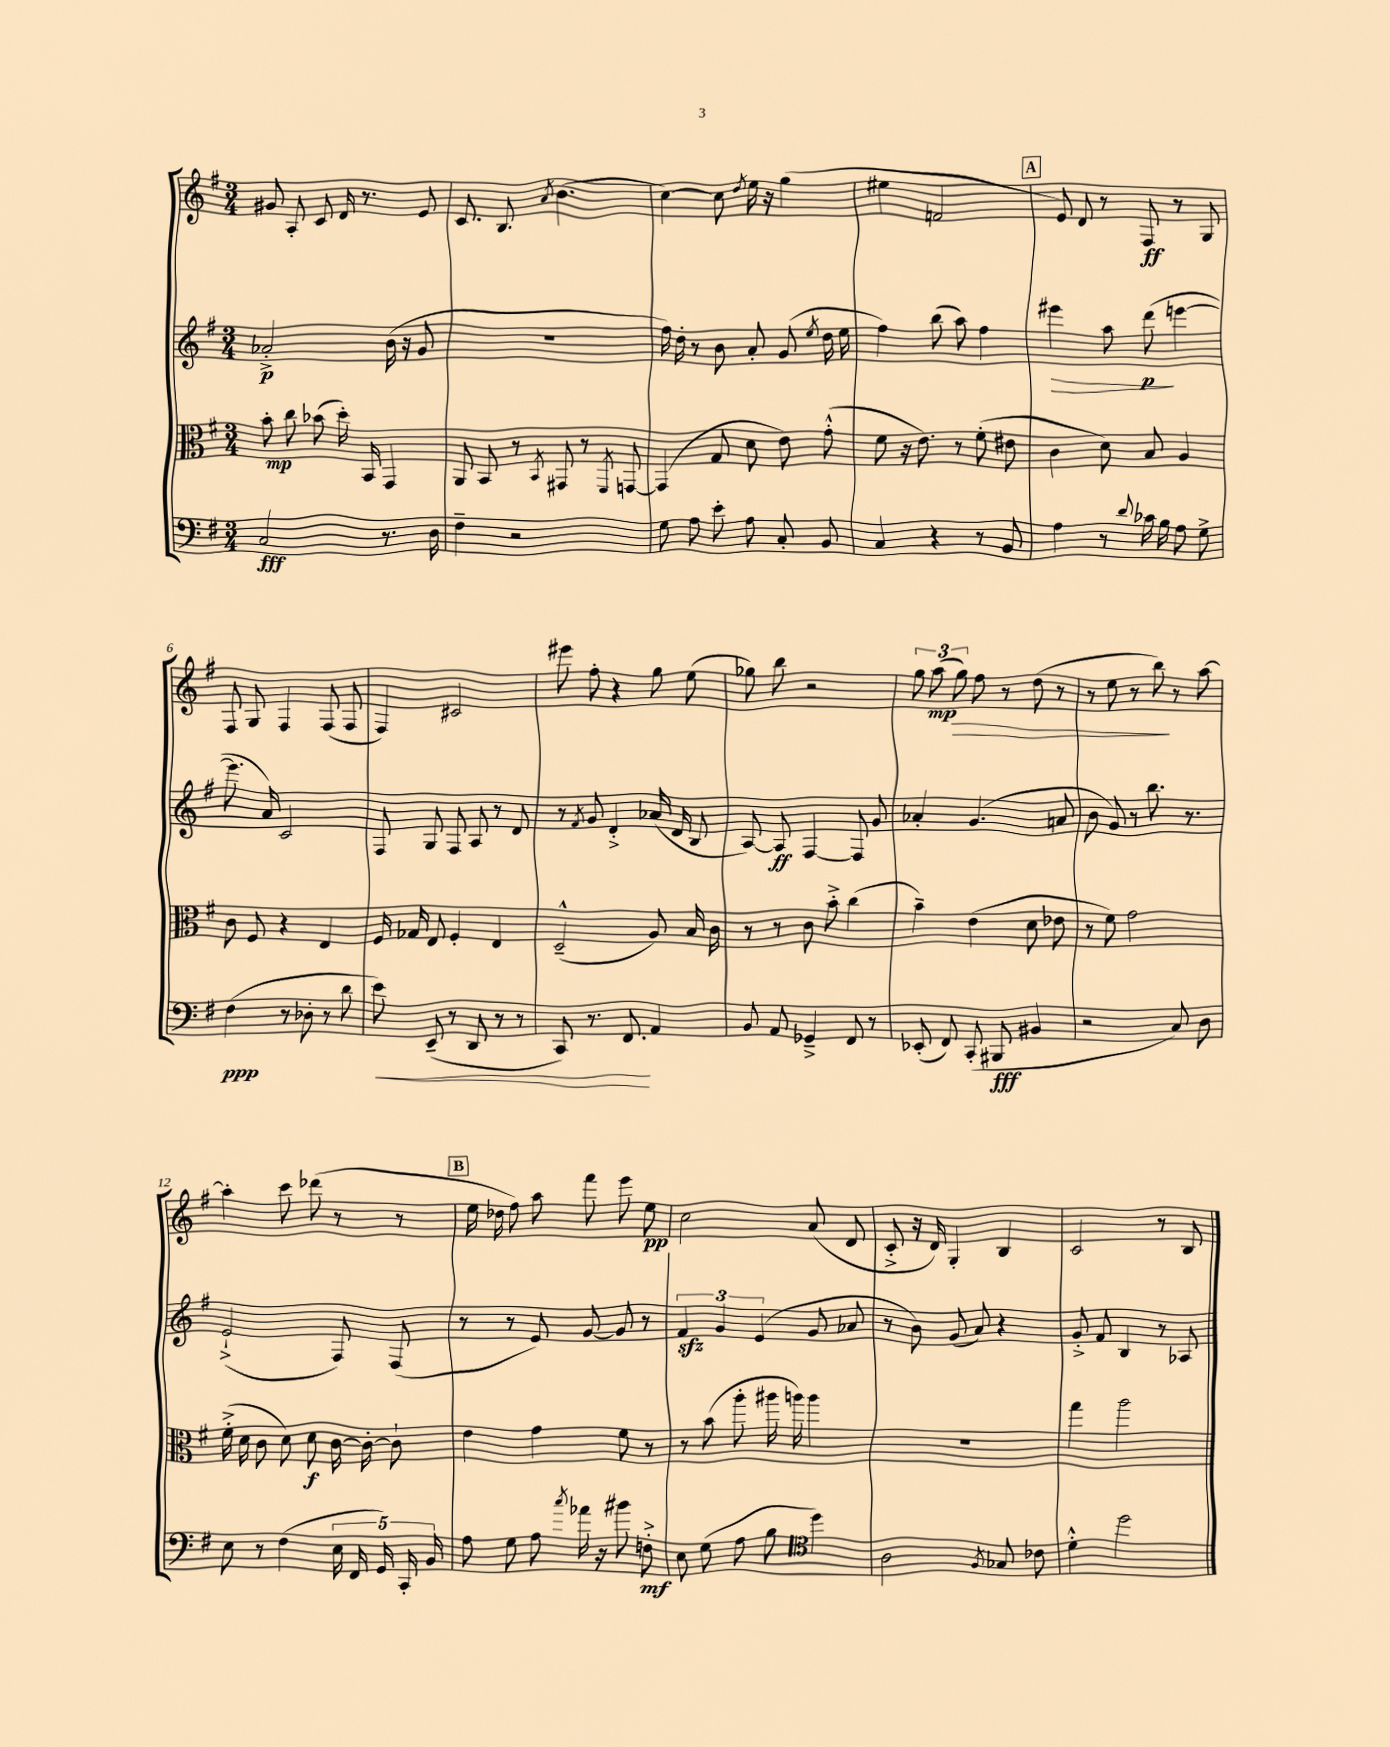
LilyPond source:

<<
\new StaffGroup <<
\new Staff = "s0" {
    \clef treble \key g \major \numericTimeSignature \time 3/4
    \autoBeamOff gis'8 a8-. c'8 d'16 r8. e'8 |
    c'8. b8. \acciaccatura { a'8 } b'4.( |
    c''4~) c''8 \acciaccatura { d''8 } e''16 r16 g''4( |
    eis''4 f'2 |
    \mark \markup { \box "A" } e'8) d'8 r8 fis8\ff r8 g8 |
    fis8 g8 fis4 fis8( fis8 |
    fis4) cis'2 |
    eis'''8 fis''8-. r4 g''8 e''8( |
    ges''8) b''8 r2 |
    \tuplet 3/2 { g''8 a''8\mp( g''8\>) } fis''8 r8 d''8( r8 |
    r8 e''8 r8 b''8\!) r8 a''8~ |
    a''4-. c'''8 des'''8( r8 r8 |
    \mark \markup { \box "B" } e''16 des''16 fis''8) a''8 fis'''8 e'''8 e''8\pp |
    c''2 a'8( d'8 |
    c'8-.-> r16 d'16) g4-. b4 |
    c'2 r8 b8 \bar "|." |
}
\new Staff = "s1" {
    \clef treble \key g \major \numericTimeSignature \time 3/4
    \autoBeamOff aes'2-.->\p b'16( r16 g'8 |
    R2. |
    fis''16) d''16-. r8 b'8 a'8-. g'8( \acciaccatura { e''8 } d''16 e''16 |
    fis''4) b''8( a''8) fis''4 |
    \mark \markup { \box "A" } eis'''4\> a''8 d'''8\p\!( e'''4~ |
    e'''8. a'16) c'2 |
    fis8 g8 fis8 a8 r8 d'8 |
    r8 \acciaccatura { fis'8 } g'8 d'4-.-> aes'16( d'16 b8 |
    a8~) a8\ff fis4~ fis8 g'8 |
    aes'4-. g'4.( a'8 |
    b'8 g'8) r8 b''8. r8. |
    e'2-!->( fis8) fis8( |
    \mark \markup { \box "B" } r8 r8 e'8) g'8~ g'8 r8 |
    \tuplet 3/2 { fis'4\sfz g'4 e'4( } g'8 aes'8 |
    r8 b'8) g'8( a'8) r4 |
    g'8-.-> fis'8 b4 r8 aes8 \bar "|." |
}
\new Staff = "s2" {
    \clef alto \key g \major \numericTimeSignature \time 3/4
    \autoBeamOff b'8-.\mp c''8 bes'8( d''16-.) b,16 g,4 |
    a,8 b,8 r8 \acciaccatura { b,8 } gis,8 r8 \acciaccatura { fis,8 } g,8~ |
    g,4( g8 d'8 e'8) g'8-.-^( |
    fis'8 r16 e'8.) r8 fis'8-.( eis'8 |
    \mark \markup { \box "A" } c'4 d'8) b8 a4 |
    c'8 fis8 r4 e4 |
    fis16 ges16 e8 fis4-. e4 |
    d2---^( a8) b16 c'16 |
    r8 r8 c'8 b'8-.-> c''4( |
    b'4--) e'4( d'8 ees'8 |
    r8 fis'8) g'2 |
    fis'16-.->( d'16 c'8 d'8) d'8\f c'16~ c'16~-. c'8-! |
    \mark \markup { \box "B" } e'4 g'4 fis'8 r8 |
    r8 b'8( a''8-. ais''16 a''16) a''4 |
    R2. |
    g''4 a''2 \bar "|." |
}
\new Staff = "s3" {
    \clef bass \key g \major \numericTimeSignature \time 3/4
    \autoBeamOff c2\fff r8. d16 |
    fis4-- r2 |
    g8 a8 e'8-. a8 c8-. b,8 |
    c4 r4 r8 b,8 |
    \mark \markup { \box "A" } a4 r8 \appoggiatura { d'8 } ces'16 b16 a8 g8-> |
    fis4\ppp( r8 des8-. r8 d'8 |
    e'8\<) e,8--( r8 d,8 r8 r8 |
    c,8) r8. fis,8.\! a,4 |
    b,8 a,8 ges,4---> fis,8 r8 |
    ees,8-.( fis,8) c,8-.( bis,,8\fff bis,4 |
    r2 c8) d8 |
    e8 r8 fis4( \tuplet 5/4 { e16 fis,16 g,16) c,16-. b,16 } |
    \mark \markup { \box "B" } a8 g8 a8 \acciaccatura { c''8 } aes'16 r16 bis'8 f8-.->\mf |
    e8 g8( a8 b8 \clef tenor d''4) |
    a2 \acciaccatura { fis8 } ges8 ces'8 |
    d'4-.-^ d''2 \bar "|." |
}
>>
>>
